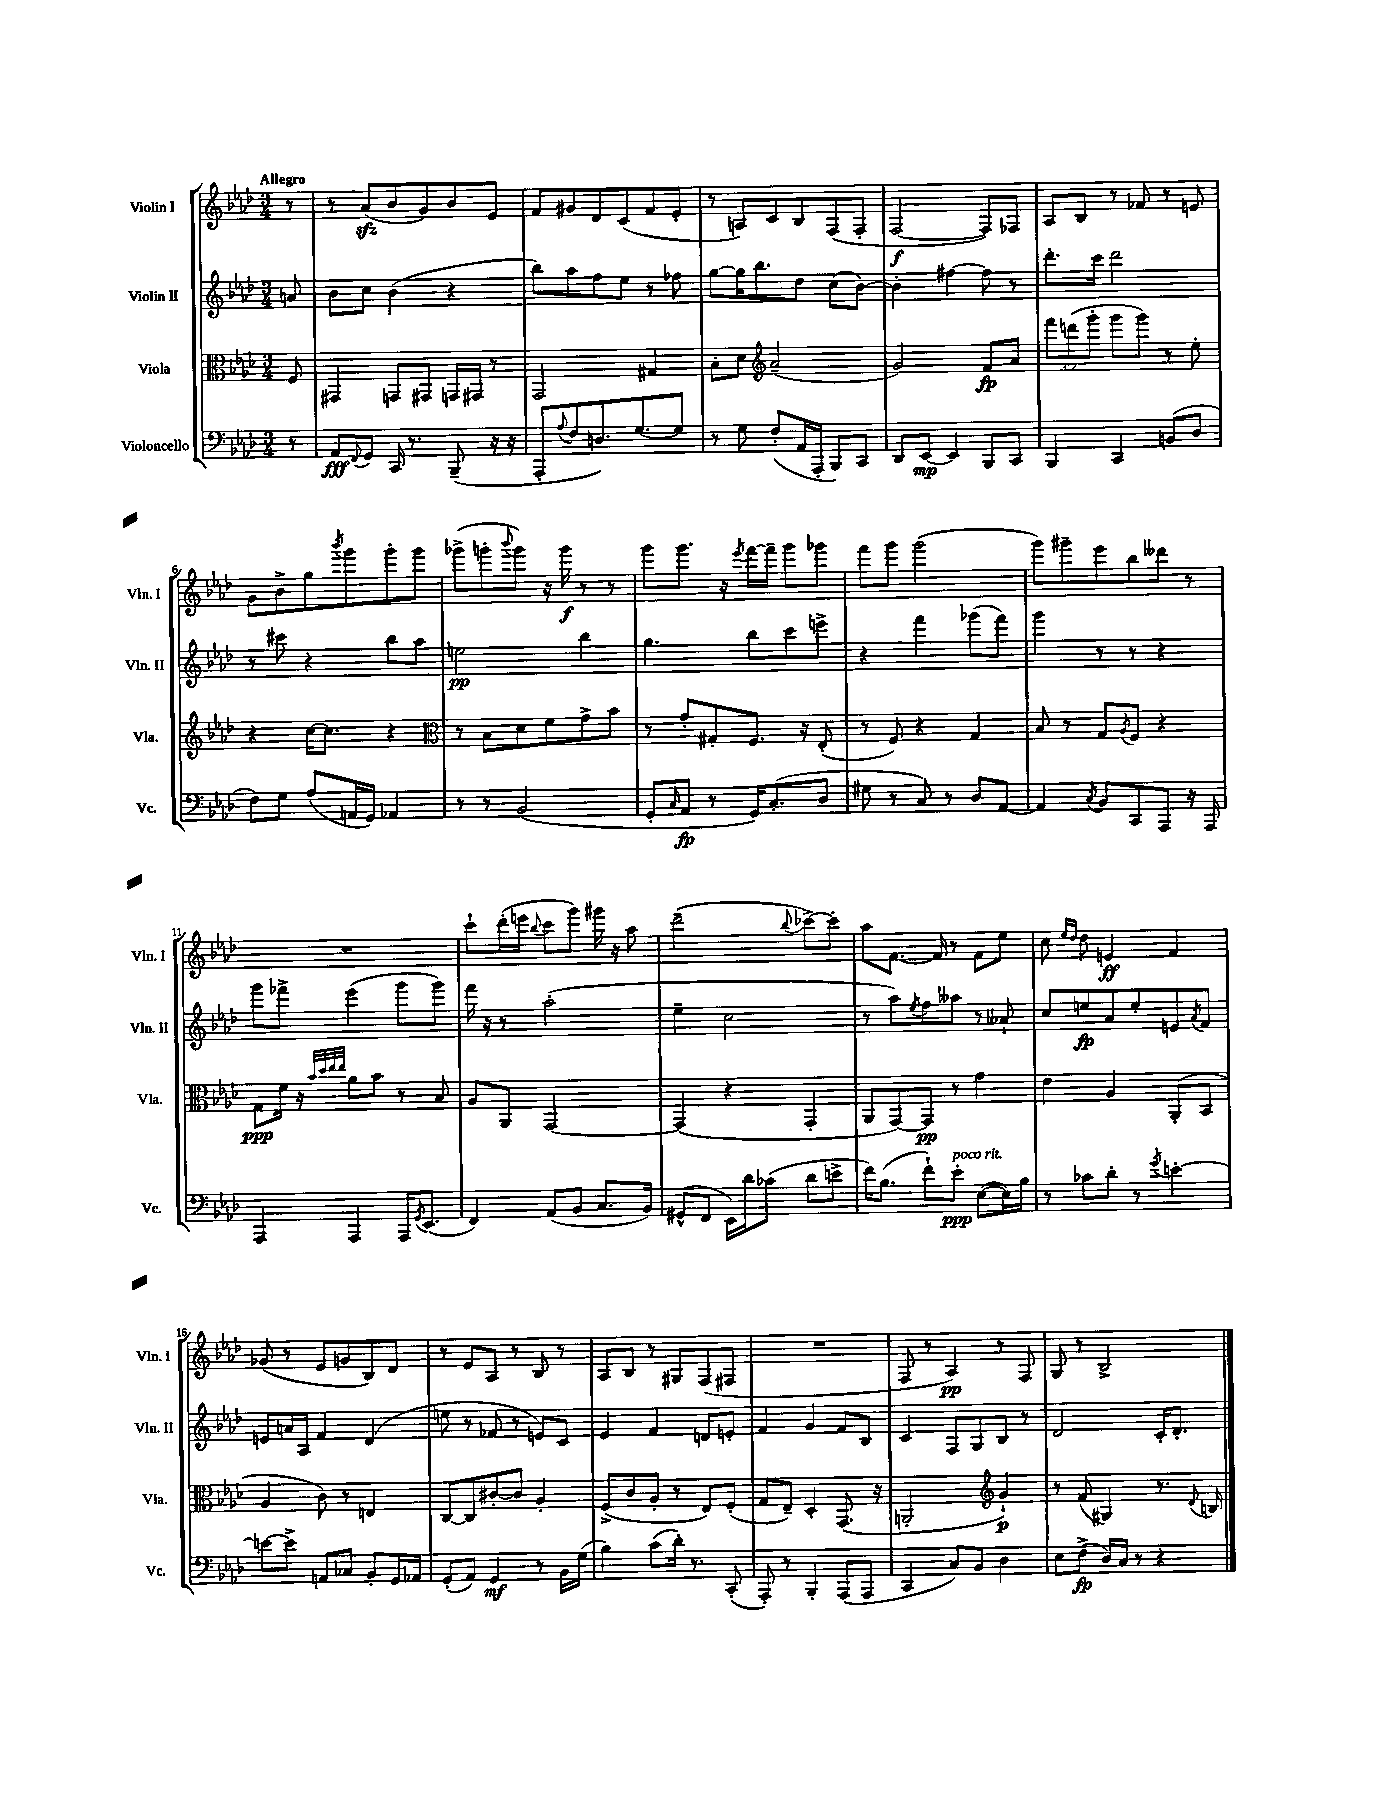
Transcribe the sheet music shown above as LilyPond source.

<<
\new StaffGroup <<
\new Staff = "s0" \with { instrumentName = "Violin I" shortInstrumentName = "Vln. I" } {
    \clef treble \key aes \major \numericTimeSignature \time 3/4 \partial 8 \tempo "Allegro"
    r8 |
    r8 aes'8\sfz( bes'8 g'8) bes'8 ees'8 |
    f'8 gis'8 des'8 c'8( f'8 ees'8-. |
    r8 a8) c'8 bes8 f8( f8-. |
    f2~\f f8) fes8 |
    aes8 bes8 r8 fes'8 r8 e'8 |
    g'8 bes'8-> g''8 \acciaccatura { bes'''8 } g'''8 g'''8-. g'''8 |
    ges'''8->( g'''8-. \appoggiatura { bes'''8 } g'''8) r16 g'''16\f r8 r8 |
    g'''8 g'''8. r16 \acciaccatura { ees'''8 } f'''16~ f'''16-- g'''8 ges'''8 |
    f'''8 g'''8 g'''2( |
    g'''8) gis'''8-- ees'''8 bes''8 deses'''8 r8 |
    R2. |
    c'''8-! des'''16-.( e'''16 \appoggiatura { bes''8 } c'''8 g'''8) gis'''16 r16 aes''8 |
    des'''2--( \appoggiatura { bes''8 } ces'''8~->) ces'''8-. |
    aes''8 f'8.~ f'16 r8 f'8 ees''8 |
    c''8 \grace { ees''16 des''16 } des''8 e'4\ff f'4 |
    ges'8( r8 ees'8 g'8 bes8) des'8 |
    r8 ees'8 aes8 r8 bes8 r8 |
    aes8 bes8 r8 gis8 f8( fis8 |
    R2. |
    f8 r8 aes4\pp) r8 f8 |
    g8 r8 bes2-> \bar "|." |
}
\new Staff = "s1" \with { instrumentName = "Violin II" shortInstrumentName = "Vln. II" } {
    \clef treble \key aes \major \numericTimeSignature \time 3/4 \partial 8
    a'8 |
    bes'8 c''8 bes'4( r4 |
    bes''8) aes''8 f''8 ees''8 r8 fes''8 |
    g''8~ g''16 bes''8. des''8 c''8( bes'8~) |
    bes'4-. fis''4~ fis''8 r8 |
    des'''8.-. c'''16 des'''2 |
    r8 cis'''8 r4 bes''8 aes''8 |
    e''2\pp bes''4 |
    g''4. bes''8 c'''8 e'''8-> |
    r4 f'''4 ges'''8( f'''8) |
    g'''4 r8 r8 r4 |
    g'''8 fes'''8-> ees'''4( g'''8 g'''8) |
    f'''16 r16 r8 aes''2-.( |
    ees''4-- c''2 |
    r8 aes''8) \acciaccatura { ees''8 } f''8 aeses''8 r8 aeses'8-! |
    c''8 e''8\fp aes'8 e''8-. e'8 \acciaccatura { aes'8 } f'8 |
    e'8 a'16 aes16 f'4 des'4( |
    e''8 r8 fes'8 r8 e'8) c'8 |
    ees'4 f'4 d'8 e'8-. |
    f'4 g'4 f'8 bes8 |
    c'4 f8 g8 bes8 r8 |
    des'2 c'16-. des'8.-. \bar "|." |
}
\new Staff = "s2" \with { instrumentName = "Viola" shortInstrumentName = "Vla." } {
    \clef alto \key aes \major \numericTimeSignature \time 3/4 \override Staff.TupletNumber.text = #tuplet-number::calc-fraction-text \partial 8
    f8 |
    gis,4 g,8 gis,8 g,16 gis,16 r8 |
    g,2 gis4 |
    bes8-. des'8 \clef treble aes'2--( |
    g'2) f'8\fp aes'8 |
    \tuplet 3/2 { f'''8 d'''8( g'''8-. } g'''8 g'''8) r8 ees''8-. |
    r4 c''16~ c''8. r4 |
    \clef alto r8 bes8 des'8 f'8 g'8-> bes'8 |
    r8 g'8-. gis8-. f8. r16 ees8-.( |
    r8 f8) r4 g4 |
    bes8 r8 g8 \acciaccatura { aes8 } f8 r4 |
    g8\ppp f'16 r16 \grace { bes'32 des''32 ees''32 ees''32 } aes'8 bes'8 r8 bes8 |
    aes8 aes,8 g,2~ |
    g,4( r4 g,4-. |
    aes,8 g,8~) g,8\pp r8 g'4 |
    ees'4 aes4 aes,8-.( bes,8 |
    aes4 c'8) r8 e4 |
    c8~ c8 cis'8~-. cis'8 aes4-. |
    f8->( c'8 aes8-. r8 ees8) f8-.( |
    g8 ees8--) des4-. g,8.( r16 |
    a,2-. \clef treble g'4-!\p) |
    r8 f'8( gis4) r8. \appoggiatura { des'8 } b16 \bar "|." |
}
\new Staff = "s3" \with { instrumentName = "Violoncello" shortInstrumentName = "Vc." } {
    \clef bass \key aes \major \numericTimeSignature \time 3/4 \partial 8
    r8 |
    aes,8\fff \appoggiatura { f,8 } g,8 c,16 r8. bes,,8--( r16 r16 |
    aes,,8-. \appoggiatura { aes8 } f8 d8.) g8.~ g8 |
    r8 g8 f8-.( aes,16 aes,,16-. bes,,8) c,8 |
    des,8 ees,8~\mp ees,4 bes,,8 c,8 |
    bes,,4 c,4 b,8( des8 |
    f8) g8 aes8( a,16 g,16) aes,4 |
    r8 r8 bes,2( |
    g,8-. \grace { c16 } aes,8\fp r8 g,16) c8.-.( des8 |
    gis8 r8 c8) r8 des8 aes,8~ |
    aes,4 \acciaccatura { c8 } bes,8 c,8 aes,,8 r16 aes,,16 |
    aes,,4 aes,,4 aes,,16 \acciaccatura { g,8 } ees,8.( |
    f,4) aes,8( bes,8 c8. bes,16) |
    gis,8-^( f,8 ees,16) des'16 ces'8( des'8 e'8-> |
    f'16) bes8.( f'8-!) ees'8-.\ppp^\markup { \italic "poco rit." } ees8~( ees16) bes16 |
    r8 ces'8 des'8-. r8 \acciaccatura { g'8 } e'4~-. |
    e'8~ e'8-> a,8 ces8 bes,8-. g,16 aes,16 |
    g,8-.( aes,8) g,4\mf r8 bes,16 g16( |
    bes4) c'8( des'16-.) r8. c,8-.( |
    aes,,8-.) r8 bes,,4-. aes,,8( aes,,8 |
    c,4 c8) bes,8 des4 |
    ees8 f8->\fp( des16) c16 r8 r4 \bar "|." |
}
>>
>>
